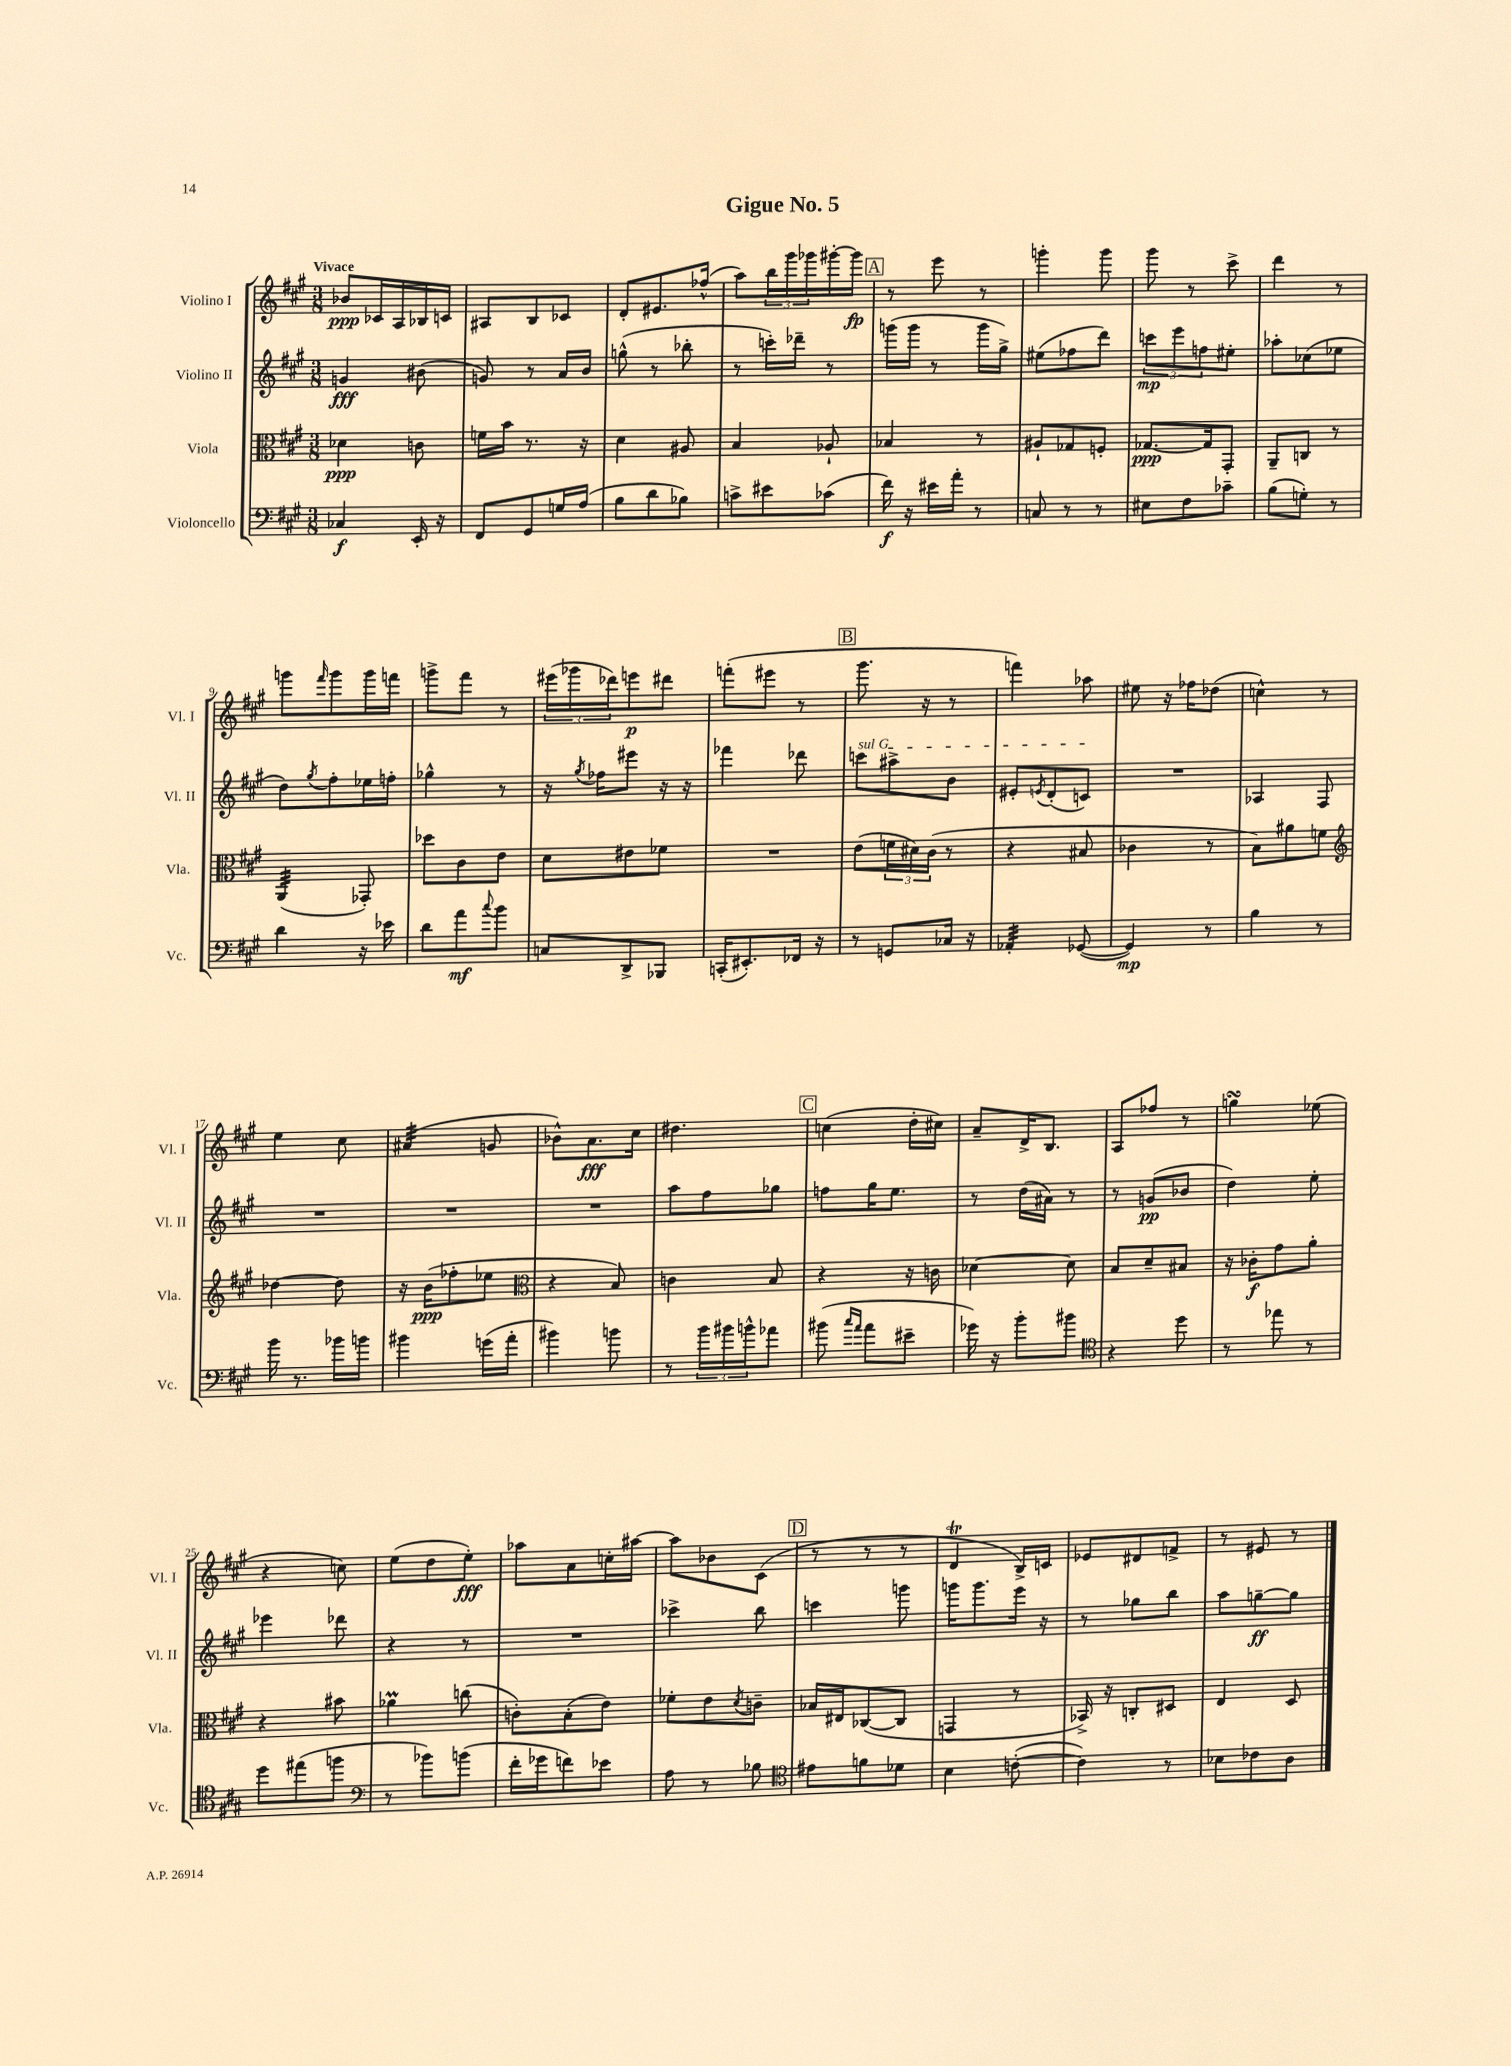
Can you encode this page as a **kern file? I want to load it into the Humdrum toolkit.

**kern	**kern	**kern	**kern
*staff4	*staff3	*staff2	*staff1
*clefF4	*clefC3	*clefG2	*clefG2
*k[f#c#g#]	*k[f#c#g#]	*k[f#c#g#]	*k[f#c#g#]
*M3/8	*M3/8	*M3/8	*M3/8
4C-	4d-	4g	8b-
.	.	.	16c-
.	.	.	16A
16EE'	8c	(8b#	16B-
16r	.	.	16c
=	=	=	=
8FF#	16f	8g)	8A#
.	16b	.	.
8GG#	8.r	8r	8B
16G	.	16a	8c-
(16A	16r	16b	.
=	=	=	=
8B	4d	(8gg^^	8d'
8d	.	8r	8.e#
8B-)	8A#	8bb-'	.
.	.	.	(16ff-^^
=	=	=	=
8c^	4B	8r	8aa)
8e#	.	16ccc')	24bb
.	.	.	24ggg#
.	.	16ddd-~	.
.	.	.	24ggg-
(8c-	8A-`	8r	[16ggg#'
.	.	.	16ggg#]
=	=	=	=
16f#)	4B-	(16ggg	8r
16r	.	16ggg	.
16e#	.	8r	8eee
16a'	.	.	.
8r	8r	16ggg	8r
.	.	16gg#^)	.
=	=	=	=
8C	8A#`	(8ee#	4ggg'
8r	8G-	8ff-	.
8r	8F'	8ddd)	8ggg
=	=	=	=
8E#	[8.G-	12ccc	8ggg#
.	.	12eee	.
8F#	.	.	8r
.	.	12ff	.
.	16G-]	.	.
8c-~	8GG#'	8ee#'	8ccc#^
=	=	=	=
(8B	8AA~	8aa-'	4ddd
8G')	8C	(8cc-	.
8r	8r	8ee-	8r
=	=	=	=
4d	(4AA	8dd)	8ggg
.	.	8qgg#	16qqfff#
.	.	8ff#'	8ggg
16r	8GG-')	16ee-	16ggg
16e-	.	16ff'	16fff
=	=	=	=
8d	8dd-	4gg-^^	8ggg^
8a	8c#	.	8fff#
8qqcc#	.	.	.
8b	8e	8r	8r
=	=	=	=
8C	8d	16r	(24eee#
.	.	.	24ggg-
.	.	8qgg#	.
.	.	16ff-	.
.	.	.	24ddd-)
8DD^	8e#	8eee#	8eee
8BBB-	8f-	16r	8ddd#
.	.	16r	.
=	=	=	=
(16CC'	4.r	4fff-	(8fff'
8.EE#')	.	.	.
.	.	.	8eee#
16FF-	.	8ddd-	8r
16r	.	.	.
=	=	=	=
8r	(8e	8ccc	8.ggg#
8GG	24f	8aa#^	.
.	24d#)	.	.
.	.	.	16r
.	(24c#	.	.
16C-	8r	8b	8r
16r	.	.	.
=	=	=	=
4AA-'	4r	8e#'	4fff)
.	.	8qe	.
.	.	(8d'	.
([8GG-	8B#	8c)	8aa-
=	=	=	=
4GG-])	4c-	4.r	8ee#
.	.	.	16r
.	.	.	16ff-
8r	8r	.	(8dd-
=	=	=	=
4B	8B)	4A-	4cc^^)
.	8a#	.	.
8r	8f	8F#	8r
=	=	=	=
*	*clefG2	*	*
16b	[4dd-	4.r	4ee
8.r	.	.	.
16b-	8dd-]	.	8cc#
16b	.	.	.
=	=	=	=
4b#	16r	4.r	(4a#
.	(16b	.	.
.	8ff-'	.	.
(16g	8ee-	.	8g
16a'	.	.	.
=	=	=	=
*	*clefC3	*	*
4b#)	4r	4.r	8b-^^)
.	.	.	8.a
8b	8B)	.	.
.	.	.	16cc#
=	=	=	=
8r	4c	8aa	4.dd#
24b	.	8ff#	.
24b#	.	.	.
24b^^	.	.	.
8a-	8B	8gg-	.
=	=	=	=
(8b#	4r	8ff	(4cc
16qqcc#	.	.	.
16qqa	.	.	.
8a	.	16gg#	.
.	.	8.ee	.
8e#~	16r	.	16dd'
.	16c	.	16cc#)
=	=	=	=
16g-)	[4d-	8r	8a~
16r	.	.	.
8b'	.	(16dd	16d^
.	.	16a#)	8.B
8b#	8d-]	8r	.
=	=	=	=
*clefC4	*	*	*
4r	8B	8r	8A
.	8d~	(8g	8ff-
8dd	8B#	8b-	8r
=	=	=	=
8r	16r	4dd)	4gg
.	16c-'	.	.
8ee-	8g#	.	.
8r	8a'	8ee'	(8ee-
=	=	=	=
8dd	4r	4eee-	4r
(8ee#	.	.	.
8ff	8b#	8ddd-	8cc)
=	=	=	=
*clefF4	*	*	*
8r	4a-	4r	(8ee
8b-)	.	.	8dd
(8b	(8cc	8r	8ee')
=	=	=	=
16f#'	8c')	4.r	8aa-
16g-	.	.	.
8f)	(8B'	.	8a
8e-	8e)	.	16cc'
.	.	.	[16aa#
=	=	=	=
8A	8f-'	4ccc-^	8aa#]
8r	8e	.	8b-
.	8qd	.	.
8B-	8c~	8bb	(8c#
=	=	=	=
*clefC4	*	*	*
8e#	16B-	4ccc	8r
.	16E#	.	.
8f	([8C-	.	8r
8d-	8C-]	8ggg	8r
=	=	=	=
4B	4GG	16ggg	4d
.	.	8.ggg	.
([8c'	8r	16eee	16B^)
.	.	16r	16c
=	=	=	=
4c])	16BB-^)	8r	8e-
.	16r	.	.
.	8C'	8gg-	8d#
8r	8D#	8bb	8f^
=	=	=	=
8B-	4E	8aa	8r
8c-	.	[8gg~	8e#
8A	8D	8gg]	8r
==	==	==	==
*-	*-	*-	*-
